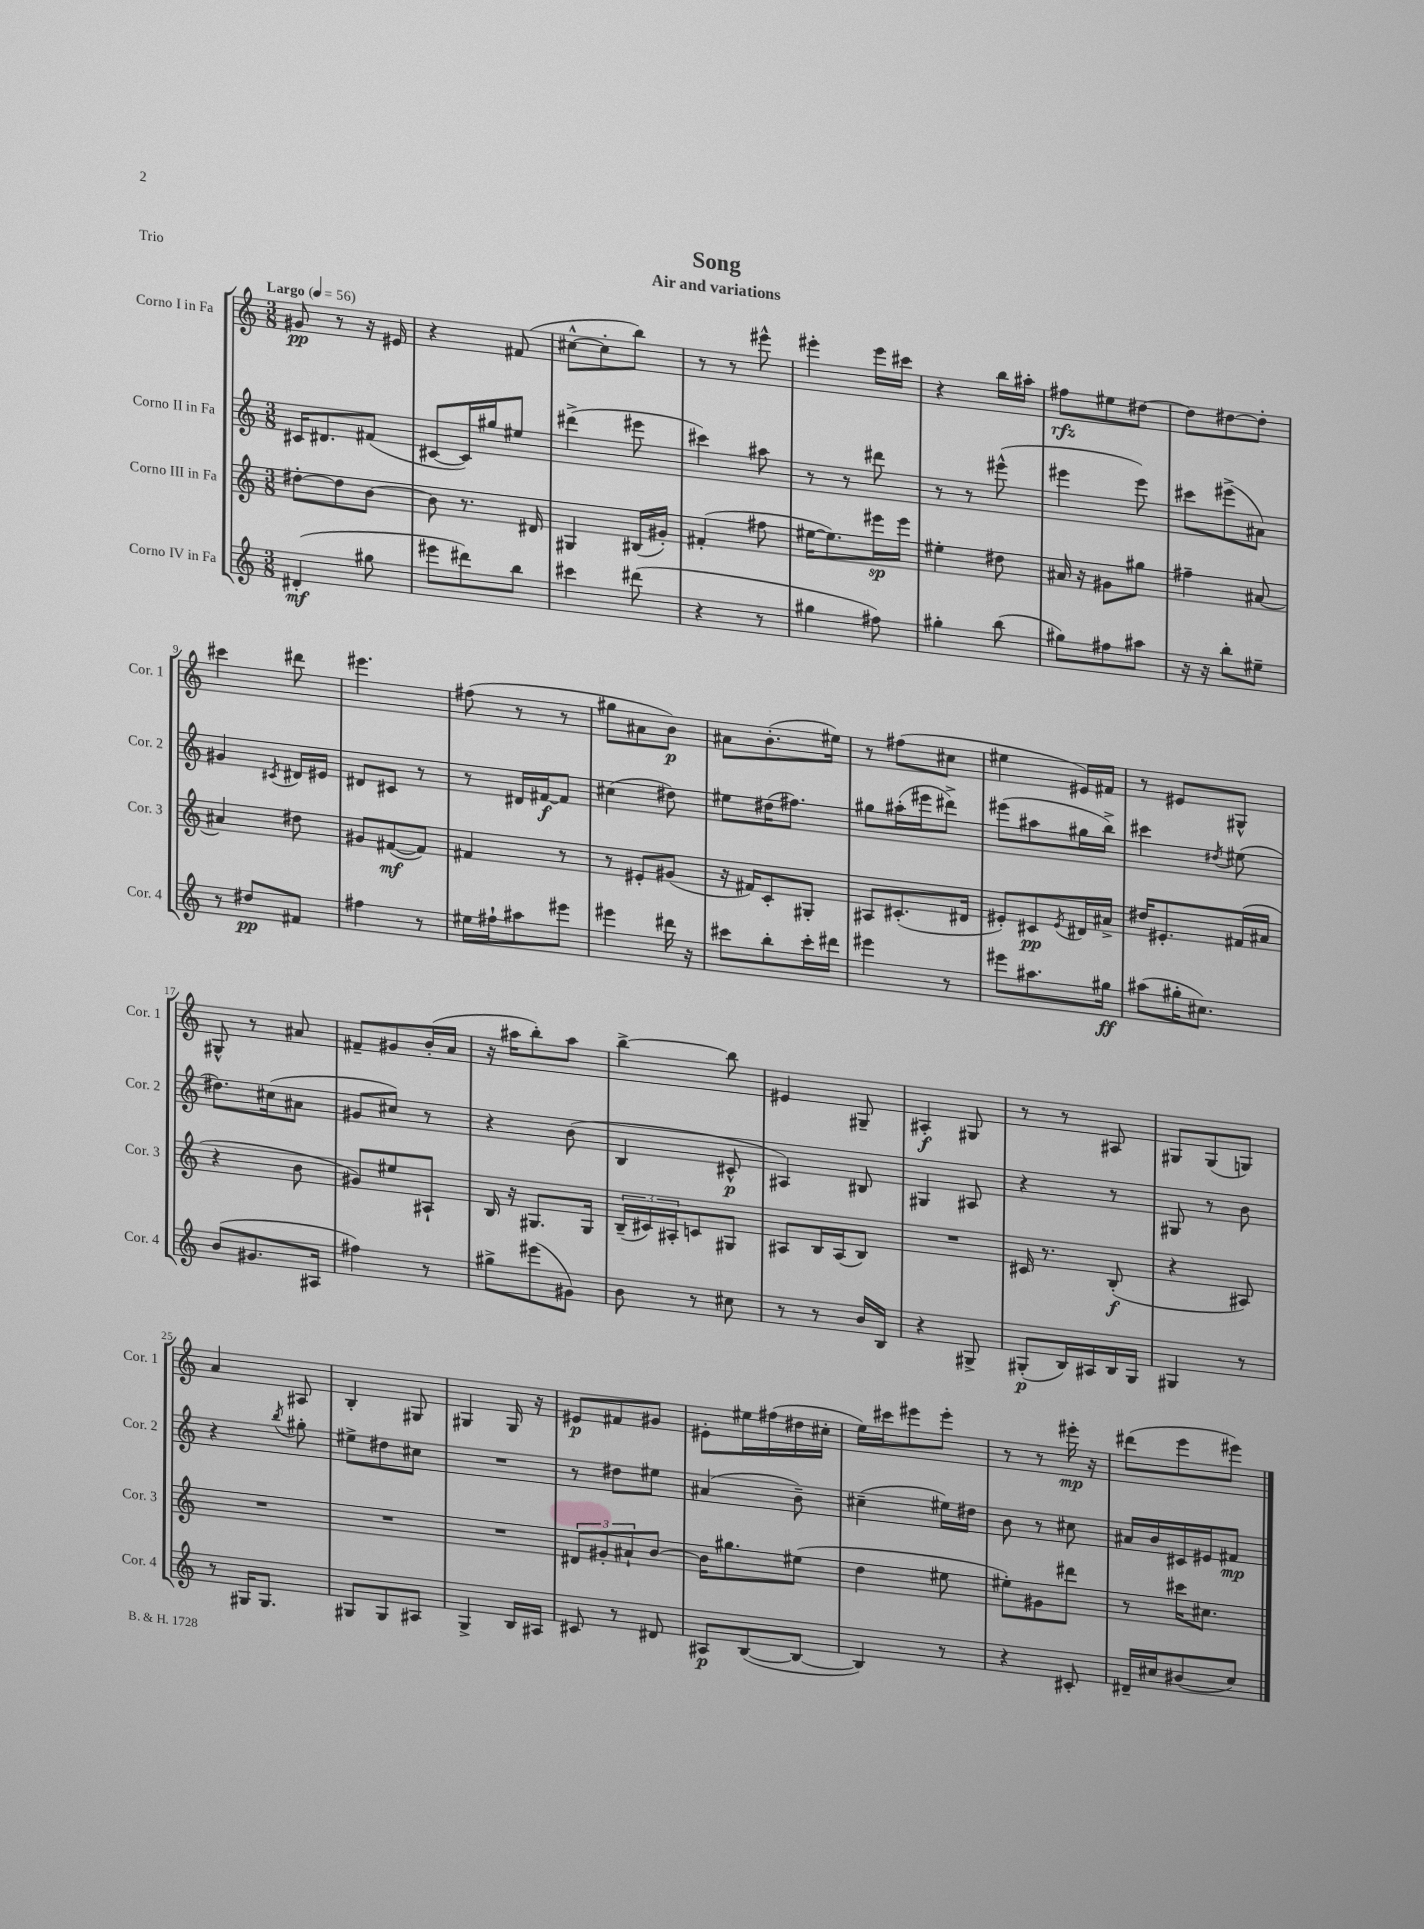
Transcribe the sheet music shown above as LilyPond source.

\header { title = "Song" subtitle = "Air and variations" piece = "Trio" }
<<
\new StaffGroup <<
\new Staff = "s0" \with { instrumentName = "Corno I in Fa" shortInstrumentName = "Cor. 1" } {
    \clef treble \key c \major \numericTimeSignature \time 3/8 \tempo "Largo" 4 = 56
    gis'8\pp r8 r16 eis'16 |
    r4 fis'8( |
    cis''8~-^ cis''8-. b''8) |
    r8 r8 eis'''8-^ |
    eis'''4-. eis'''16 cis'''16 |
    r4 b''16 ais''16-. |
    fis''8\rfz eis''8 dis''8~ |
    dis''8 dis''8~ dis''8-. |
    cis'''4 dis'''8 |
    eis'''4. |
    fis''8( r8 r8 |
    gis''8 ais'8 b'8\p) |
    ais'8 b'8.-.( eis''16) |
    r8 fis''8( cis''8 |
    eis''4 eis'16) fis'16 |
    r8 eis'8 gis8-^ |
    gis8-^ r8 ais'8 |
    fis'8-- gis'8 b'16-.( a'16 |
    r16 ais''16 b''8-.) ais''8 |
    b''4~-> b''8 |
    eis'4 gis8-- |
    ais4-.\f gis8 |
    r8 r8 ais8 |
    gis8 gis8( g8) |
    a'4 ais8 |
    b4-. gis8 |
    gis4 gis16 r16 |
    eis'8\p fis'8 gis'8 |
    eis'8-. eis''16 fis''16( dis''16 cis''16-. |
    e''16) cis'''16 eis'''8 eis'''8-. |
    r8 r8 eis'''16-.\mp r16 |
    dis'''8( e'''8 eis'''8) \bar "|." |
}
\new Staff = "s1" \with { instrumentName = "Corno II in Fa" shortInstrumentName = "Cor. 2" } {
    \clef treble \key c \major \numericTimeSignature \time 3/8
    cis'16 dis'8. fis'8( |
    cis'8~ cis'16) gis''16 eis''8 |
    dis'''4->( eis'''8 |
    cis'''4) ais''8 |
    r8 r8 dis'''8 |
    r8 r8 eis'''8-^( |
    eis'''4 eis'''8) |
    cis'''8 eis'''8->( ais'8) |
    gis'4 \acciaccatura { cis'8 } dis'16 eis'16 |
    dis'8 cis'8 r8 |
    r8 dis'16 fis'16~\f fis'8 |
    cis''4( dis''8) |
    eis''8 dis''16( fis''8.) |
    gis''8 ais''16-.( eis'''16 dis'''8->) |
    eis'''8( ais''8 gis''16 b''16->) |
    cis'''4 \acciaccatura { dis''8 } eis''8( |
    dis''8.) cis''16( ais'8 |
    gis'8 cis''8) r8 |
    r4 b'8( |
    b4 cis'8-^\p |
    ais4) bis8 |
    gis4 ais8 |
    r4 r8 |
    gis8 r8 b'8 |
    r4 \acciaccatura { b''8 } gis''8-. |
    eis''8-> dis''8 cis''8 |
    R4. |
    r8 dis''8 eis''8 |
    ais'4( b'8--) |
    cis''4--( eis''16) dis''16 |
    b'8 r8 cis''8 |
    ais'16 b'16 cis'16 eis'16 fis'8\mp \bar "|." |
}
\new Staff = "s2" \with { instrumentName = "Corno III in Fa" shortInstrumentName = "Cor. 3" } {
    \clef treble \key c \major \numericTimeSignature \time 3/8
    dis''8~-. dis''8 b'8~ |
    b'8 r8. dis'16 |
    gis4 bis16( gis'16-.) |
    fis'4-.( fis''8 |
    eis''16~ eis''8.) eis'''16\sp eis'''16 |
    eis''4-. dis''8 |
    ais'16 r16 gis'8 gis''8 |
    fis''4-- ais'8~ |
    ais'4 dis''8 |
    gis'8 fis'8~\mf( fis'8) |
    fis'4 r8 |
    r8 eis'8-. gis'8( |
    r16 fis'16) c'8-. gis8-. |
    ais8 cis'8.-.( dis'16 |
    eis'8-.) cis'8\pp \acciaccatura { eis'8 } dis'16 ais'16-> |
    dis''16 eis'8.-. fis'16( ais'16 |
    r4 b'8 |
    gis'8) eis''8 ais8-! |
    b16 r16 gis8. gis16 |
    \tuplet 3/2 { b16--( cis'16) ais16-. } c'8 gis8 |
    ais8 b16 ais16( b8) |
    R4. |
    cis'16 r8. b8-.\f( |
    r4 ais8) |
    R4. |
    R4. |
    R4. |
    \tuplet 3/2 { dis'8 gis'8-. ais'8-! } b'8~ |
    b'16 gis''8. eis''8( |
    d''4 eis''8 |
    eis''8-.) gis'8 dis'''8 |
    r8 cis'''16 cis''8. \bar "|." |
}
\new Staff = "s3" \with { instrumentName = "Corno IV in Fa" shortInstrumentName = "Cor. 4" } {
    \clef treble \key c \major \numericTimeSignature \time 3/8
    dis'4-.\mf( gis''8 |
    eis'''8 dis'''8) b''8 |
    cis'''4 dis'''8( |
    r4 r8 |
    gis''4 fis''8) |
    gis''4-. b''8( |
    gis''8) fis''8 ais''8 |
    r16 r16 b''8-. eis''8-- |
    r8 dis''8\pp fis'8 |
    fis''4 r8 |
    eis''16 fis''16-! ais''8 eis'''8 |
    eis'''4 dis'''16 r16 |
    cis'''8 b''8-. cis'''16-. dis'''16 |
    eis'''4 r8 |
    eis'''8 ais''8. gis''16\ff |
    ais''8( gis''16-. cis''8.) |
    b'8( gis'8. ais16 |
    fis''4) r8 |
    gis''8-> eis'''8( gis'8) |
    b'8 r8 cis''8 |
    r8 r8 b'16 b16 |
    r4 gis8-> |
    gis8-.\p( b16) ais16 b16 gis16 |
    gis4 r8 |
    r8 gis16 gis8. |
    gis8 gis8 ais8 |
    g4-> b16 ais16 |
    cis'8 r8 dis'8 |
    ais8\p b8~( b8~ |
    b4) r8 |
    r4 cis'8-. |
    dis'16-- cis''16 bis'8( cis''8) \bar "|." |
}
>>
>>
